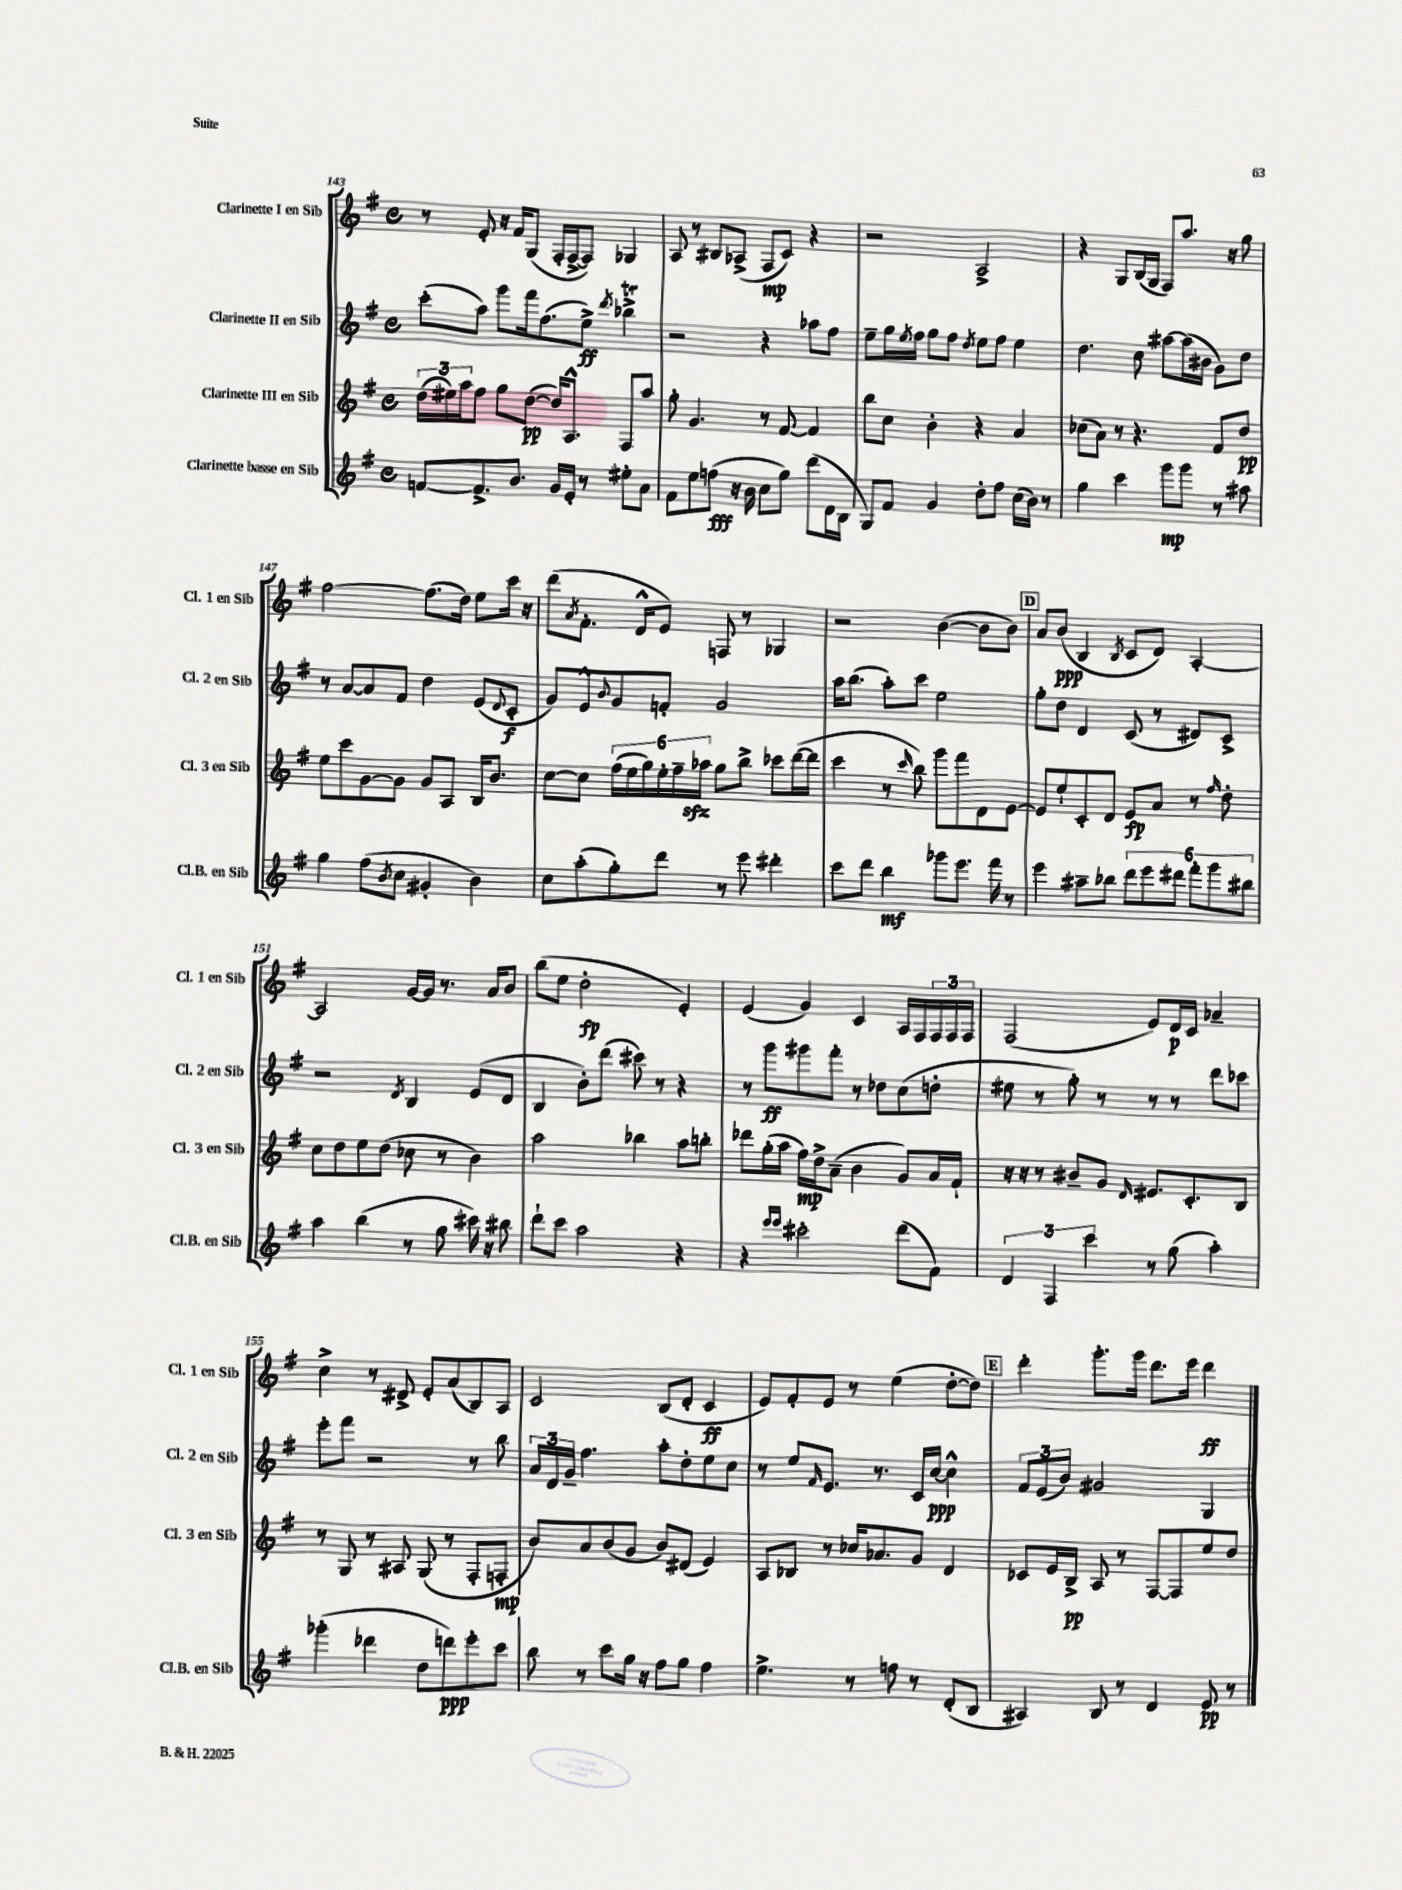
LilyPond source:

<<
\new StaffGroup <<
\new Staff = "s0" \with { instrumentName = "Clarinette I en Sib" shortInstrumentName = "Cl. 1 en Sib" } {
    \clef treble \key g \major \defaultTimeSignature \time 4/4
    r8 e'8-. r16 fis'16 g8( fis16-. fis16~-> fis8) ges4 |
    a8 r8 bis8 aes8->( fis8\mp c'8) r4 |
    r2 a2-> |
    r4 g8 b16( g16 fis8) a''8. r16 g''8 |
    fis''2~ fis''8.( d''16) e''8 c'''16 r16 |
    d'''8( \acciaccatura { a'8 } fis'8.-. d'16-^ e'8) f8 r8 ges4 |
    r2 b'4~( b'8 b'8) |
    \mark \markup { \box "D" } a'8 b'8\ppp( b4 \acciaccatura { b8 } c'8 d'8) a4~-. |
    a2 g'16~ g'16 r8. a'16 b'8 |
    b''8( e''8 d''2-.\fp e'4-.) |
    e'4( g'4) c'4 a16 fis16 \tuplet 3/2 { fis16 fis16 fis16 } |
    fis2( e'8) d'16\p c'16 aes'4-- |
    c''4-> r8 dis'8-> e'8-. a'8( b8) a8 |
    c'2 b8( d'8-. c'4\ff |
    e'8) fis'8-. e'8 r8 e''4( d''8~-. d''8) |
    \mark \markup { \box "E" } d'''4-. g'''8.-. g'''16 d'''8. e'''16 d'''4\ff \bar "|." |
}
\new Staff = "s1" \with { instrumentName = "Clarinette II en Sib" shortInstrumentName = "Cl. 2 en Sib" } {
    \clef treble \key g \major \defaultTimeSignature \time 4/4
    c'''8-.( a''8) g'''8 fis'''16 fis''8.( e''8->\ff) \acciaccatura { d'''8 } bes''4->\trill |
    r2 r4 aes''8 fis''8 |
    e''8-- g''16 \acciaccatura { e''8 } fis''16 g''8 fis''8 \acciaccatura { d''8 } e''8 fis''8 e''4 |
    d''4. c''8 ais''8~ ais''16( bis'16 g'8) d''8 |
    r8 a'8~ a'8 fis'8 d''4 e'8( \appoggiatura { d'8 } c'8-.\f |
    g'8) e'8-^ \appoggiatura { b'8 } g'8 f'8-. g'2 |
    a''16 b''8.( a''8-.) c'''8 e''2 |
    \mark \markup { \box "D" } g''8-. d''8 d'4 c'8( r8 dis'8) c'8-> |
    r2 \acciaccatura { d'8 } b4 e'8( d'8 |
    b4 b'8-.) d'''8( cis'''8) r8 r4 |
    r8 g'''8\ff gis'''8 fis'''8-. r8 des''8 c''8( d''8-. |
    eis''8 r8 g''8-.) r8 r8 r8 d'''8 ces'''8 |
    e'''8-. fis'''8 r2 r8 b''8 |
    \tuplet 3/2 { a'16 d'16 g'16-- } fis''4. a''8-. d''8-. e''8 c''8 |
    r8 e''8 \grace { fis'16 } e'8. r8. c'16 c''16~\ppp c''4-^ |
    \mark \markup { \box "E" } \tuplet 3/2 { fis'8 e'8( b'8) } gis'2 g4 \bar "|." |
}
\new Staff = "s2" \with { instrumentName = "Clarinette III en Sib" shortInstrumentName = "Cl. 3 en Sib" } {
    \clef treble \key g \major \defaultTimeSignature \time 4/4
    \tuplet 3/2 { d''16( eis''16) a''16 } fis''8 g''8 d''8~\pp( d''16) a8.-^ fis8 a''8 |
    g''8-. g'4. r8 fis'8~ fis'4 |
    b''8 c''8 b'4-. r4 a'4 |
    ces''8( a'8) r8 r4. fis'8 d''8\pp |
    e''8 c'''8 g'8~ g'8 g'8 a8 b16 b'8. |
    c''8~ c''8 \tuplet 6/4 { fis''16( e''16 g''16) e''16-. fis''16-- aes''16\sfz } g''8 b''8-> ces'''8 d'''16~( d'''16 |
    c'''4 r8 \grace { c'''16 } b''8) g'''8 fis'''8 d'8 e'8~ |
    \mark \markup { \box "D" } e'8 e''8-! c'8-. d'8 e'8\fp a'8 r8 \grace { fis''16 } d''8-. |
    c''8 d''8 e''8 d''8( ces''8 r8 b'4) |
    a''2 bes''4 a''8 b''8-. |
    des'''8 g''16-.( a''16 fis''16\mp) d''16-> a'8--( b'4 g'8) a'16 fis'16-! |
    r16 r16 r8 bis'8-- g'8 \grace { d'16 } eis'8. c'8.-. b8 |
    r8 g8 r8 ais8 g8( r8 fis8-. f8-.\mp |
    b'8) a'8 b'8( g'8 b'8) dis'8( e'4) |
    a8 bes8 r8 ces''16 aes'8. g'8 d'4 |
    \mark \markup { \box "E" } ces'8 e'16 b16->\pp a8 r8 fis8~ fis8 e''8 d''8 \bar "|." |
}
\new Staff = "s3" \with { instrumentName = "Clarinette basse en Sib" shortInstrumentName = "Cl.B. en Sib" } {
    \clef treble \key g \major \defaultTimeSignature \time 4/4
    f'8~ f'8.-> b'8. g'16 e'16-. r8 eis''8-. a'8 |
    fis'8 e''8 f''8\fff( r16 b'16 c''8 g''8) d'''8( d'16 b16 |
    g8) fis'8 g'4 d''8-. fis''8 c''16( b'16) r8 |
    g''4 c'''4 g'''8\mp g'''8 r8 ais''8 |
    g''4 fis''8( \acciaccatura { b'8 } c''8 gis'4-. b'4) |
    c''8 a''8-.( g''8-.) d'''8 r8 e'''8 dis'''4-. |
    c'''8 d'''8 b''4\mf ges'''8 e'''8. fis'''16 r8 |
    \mark \markup { \box "D" } e'''4 ais''8-- bes''8 \tuplet 6/4 { d'''8 e'''8 dis'''8 fis'''8-. g'''8 bis''8 } |
    a''4 b''4( r8 g''8 cis'''16) r16 bis''8 |
    d'''8-! c'''8 a''2 r4 |
    r4 \grace { e'''16 e'''16 } cis'''2-. d'''8( fis'8) |
    \tuplet 3/2 { d'4 fis4 c'''4 } r8 g''8( a''4-.) |
    ges'''4-.( des'''4 d''8 d'''8\ppp) e'''8-. c'''8 |
    b''8 r8 c'''8 g''16 r16 fis''8 g''8 fis''4 |
    e''4.-> r8 f''8 r8 d'8-.( b8 |
    \mark \markup { \box "E" } ais4) b8 r8 d'4 e'8\pp r8 \bar "|." |
}
>>
>>
\layout { \context { \Score currentBarNumber = #143 } }
